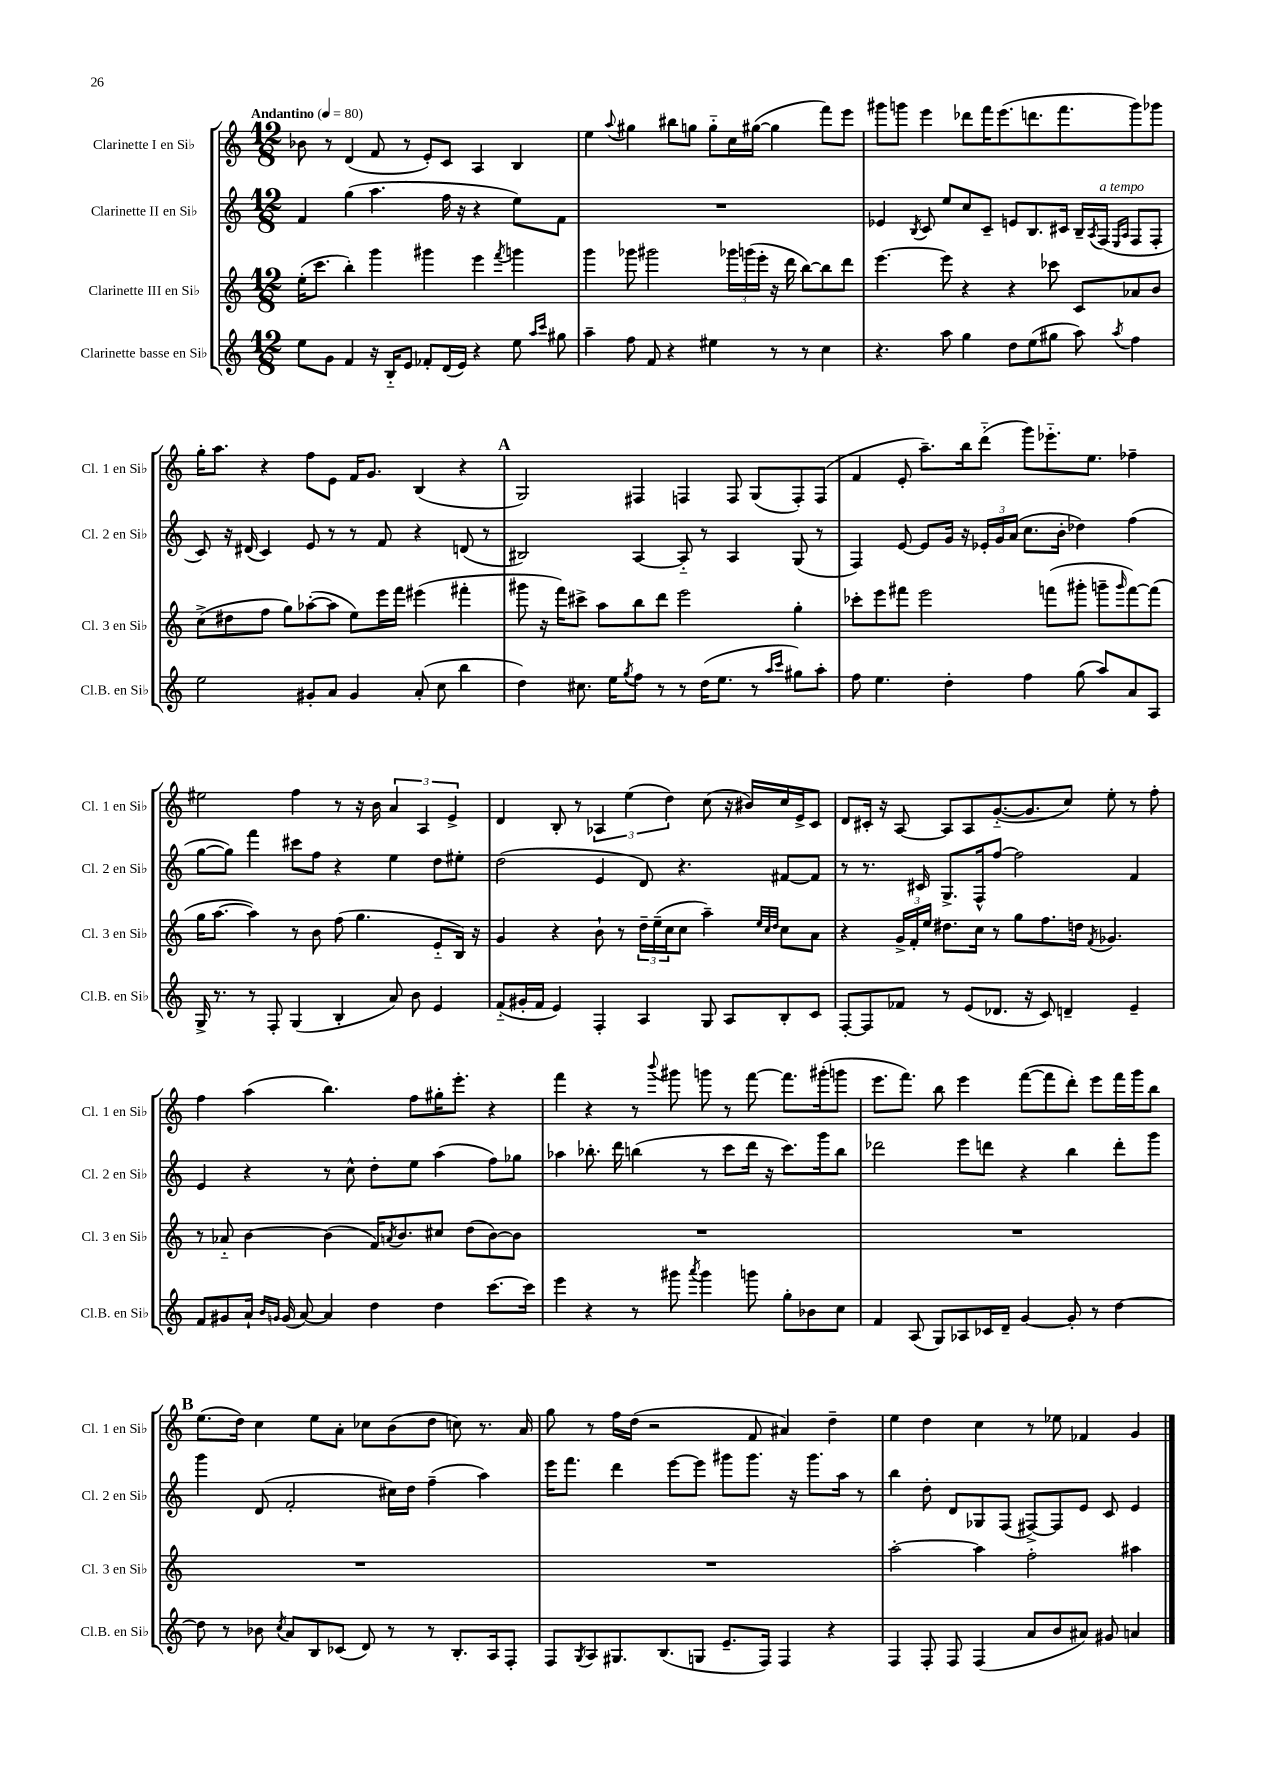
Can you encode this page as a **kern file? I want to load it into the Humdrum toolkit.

**kern	**kern	**kern	**kern
*staff4	*staff3	*staff2	*staff1
*clefG2	*clefG2	*clefG2	*clefG2
*k[]	*k[]	*k[]	*k[]
*M12/8	*M12/8	*M12/8	*M12/8
*MM80	*MM80	*MM80	*MM80
8ee\L	(16ee'\LK	4f/	8b-\
.	8.ccc\J	.	.
8g\J	.	.	8r
4f/	4bb'\)	(4gg\	(4d/
16r	4ggg\	4.aa\	8f/
16B'~/LK	.	.	.
8e/J	.	.	8r
8f-'/L	4ggg#\	.	8e'/L)
(16d/L	.	16ff\	8c/J
16e/JJ)	.	16r	.
4r	4eee\	4r	4A/
.	8qfff/	.	.
8ee\	4ggg\	8ee\L)	4B/
16qqaa/LL	.	.	.
16qqccc/JJ	.	.	.
8gg#\	.	8f\J	.
=	=	=	=
4aa~\	4ggg\	1.r	4ee\
.	.	.	8qqaa/
8ff\	8ggg-\	.	4gg#\
8f/	2ggg#\	.	.
4r	.	.	8bb#\L
.	.	.	8gg\J
4ee#\	.	.	8gg'~\L
.	24ggg-\LL	.	16cc\L
.	(24ggg\	.	.
.	.	.	([16gg#\JJ
.	24eee'\JJ	.	.
8r	16r	.	4gg#\]
.	16ddd\	.	.
8r	[8bb\L)	.	.
4cc\	8bb\]	.	8fff\L)
.	8ddd\J	.	8eee\J
=	=	=	=
4.r	[4.eee\	4e-/	8ggg#\L
.	.	.	8ggg\J
.	.	8qB/	.
.	.	8c/	4eee\
8aa\	8eee\]	8ee/L	.
4gg\	4r	8cc/	8ddd-\L
.	.	8c~/J	16fff\K
.	.	.	(8.eee\
8dd\L	4r	8e/L	.
(8ee\	.	8.B/	8.ddd\
8gg#\J	8ccc-\	.	.
.	.	16c#/Jk	8.fff\
8aa\)	8c/L	16B~/LL	.
.	.	8qA/	.
.	.	(16F/JJ	.
.	.	16qqE/LL	.
8qaa/	.	16qqA/JJ	.
4ff\	8a-/	8F/L	8ggg\)
.	8b/J	8F'/J	8ggg-\J
=	=	=	=
2ee\	(8cc^\L	8c/)	16gg'\LK
.	.	.	8.aa\J
.	8dd#\	16r	.
.	.	(16d#/	.
.	8ff\J	4c/)	4r
.	8gg\L)	.	.
8g#'/L	([8aa-'\	8e/	8ff\L
8a/J	8aa-\]J	8r	8e\J
4g#/	8ee\L)	8r	16f/LK
.	.	.	8.g/J
.	16eee\L	8f/	.
.	16fff\JJ	.	.
(8a'/	(4eee#\	4r	(4B/
8cc\	.	.	.
4bb\	4fff#'\	(8d/	4r
.	.	8r	.
=	=	=	=
4dd\)	8ggg#\	2B#/)	2G/)
.	16r	.	.
.	16fff\LK)	.	.
8.cc#\	8ccc#^\J	.	.
.	8aa\L	.	.
16ee\LK	.	.	.
8qgg/	.	.	.
8ff\J	8bb\	[4A/	4F#/
8r	8ddd\J	.	.
8r	2eee\	8A'~/]	4F/
(16dd\LK	.	8r	.
8.ee\J	.	.	.
.	.	4A/	8F/
8r	.	.	(8G/L
16qqaa/LL	.	.	.
16qqccc/JJ	.	.	.
8gg#\L)	4gg'\	(8G/	8F'/)
8aa'\J	.	8r	(8F/J
=	=	=	=
8ff\	8ccc-'\L	4F/)	4f/
4.ee\	8eee\	.	.
.	8fff#\J	[8e/	8e'/
.	2eee\	8e/]L	8.aa~\L)
4dd'\	.	16g/Jk	.
.	.	16r	16bb\k
.	.	24e-'/LL	(8ddd'~\J
.	.	24g/	.
.	.	(24a/JJ	.
4ff\	.	8.cc\L	8ggg\L)
.	(8fff\L	.	8.eee-'~\
.	.	16b'\Jk	.
(8gg\	8ggg#'\J	4dd-\)	.
.	.	.	8.ee\J
8aa/L)	8ggg~\L	.	.
.	16qqggg/	.	.
8a/	[8fff\)	(4ff\	4ff-~\
8A/J	(8fff\]J	.	.
=	=	=	=
16G^/	16gg\LK	[8gg\L	2ee#\
8.r	[8.aa\J	.	.
.	.	8gg\]J)	.
8r	4aa\])	4fff\	.
8F'/	.	.	.
(4G/	8r	8ccc#\L	4ff\
.	8b\	8ff\J	.
4B'/	(8ff\	4r	8r
.	4.gg\	.	16r
.	.	.	16b\
8a/)	.	4ee\	6a/
8b\	.	.	.
.	.	.	6A/
4e/	8e'~/L	8dd\L	.
.	.	.	6e^/
.	16B/Jk)	8ee#'\J	.
.	16r	.	.
=	=	=	=
(8f'~/L	4g/	(2dd\	4d/
16g#'/L	.	.	.
16f/JJ	.	.	.
4e/)	4r	.	8B'/
.	.	.	8r
4F'/	8b`\	4e/	6A-/
.	8r	.	.
.	.	.	(6ee\
4A/	24dd~\LL	8d/)	.
.	(24ee~\	.	.
.	24cc\J	.	6dd\)
.	8cc\J	4.r	.
8G/	4aa~\)	.	(8cc\
8A/L	.	.	16r
.	.	.	16b#/LL)
.	32qqee/LLL	.	.
.	32qqcc/	.	.
.	32qqdd/JJJ	.	.
8B'/	8cc\L	[8f#/L	16cc/
.	.	.	16e^/J
8c/J	8a\J	8f#/]J	8c/J
=	=	=	=
[8F'/L	4r	8r	8d/L
8F/]	.	8.r	16c#'/Jk
.	.	.	16r
8f-/J	24g^/LL	.	[8A/
.	24f'/	.	.
.	.	16c#/	.
.	24ee/JJ	.	.
8r	8.dd#\L	8.G^/L	8A/]L
(8e/L	.	.	8A/
.	16cc\Jk	16F^^/k	.
8.d-/J	8r	[8ff/J	([8.g'~/
.	8gg\L	2ff\]	.
16r	.	.	8.g/]
8c/)	8.ff\	.	.
4d~/	.	.	8cc/J)
.	16dd\Jk	.	.
.	8qf/	.	.
.	4.g-/	.	8ee'\
4e~/	.	4f/	8r
.	.	.	8ff'\
=	=	=	=
8f/L	8r	4e/	4ff\
8g#/	8a-'~/	.	.
16a`/Jk	[4b\	4r	(4aa\
16qqb/LL	.	.	.
16qqg/JJ	.	.	.
(16g/	.	.	.
[8a/)	.	.	.
4a/]	(4b\]	8r	4.bb\)
.	.	8cc^^\	.
4dd\	16f/LK)	8dd'\L	.
.	8qa/	.	.
.	8.b/	.	.
.	.	8ee\J	8ff\L
4dd\	8cc#/J	(4aa\	16gg#'\K
.	.	.	8.eee'\J
.	(8dd\L	.	.
[8.ccc\L	[8b\)	8ff\L)	4r
.	8b\]J	8gg-\J	.
16ccc\]Jk	.	.	.
=	=	=	=
4eee\	1.r	4aa-\	4fff\
4r	.	8.bb-'\	4r
.	.	16ddd\	.
8r	.	(4bb\	8r
.	.	.	8qqbbb/
8ggg#\	.	.	8ggg#\
8qaaa/	.	.	.
4ggg#\	.	8r	8ggg\
.	.	8ccc\L	8r
8ggg\	.	16ddd\Jk	[8fff\
.	.	16r	.
8gg'\L	.	8.ccc\L)	8.fff\]L
8b-\	.	.	.
.	.	16ggg\k	(16ggg#'\k
8cc\J	.	8bb\J	8ggg\J
=	=	=	=
4f/	1.r	2ddd-\	8.eee\L
.	.	.	8.fff\J)
(8A/	.	.	.
8G/L)	.	.	8bb\
8A-/	.	8eee\L	4eee\
16c-/L	.	8ddd\J	.
16d~/JJ	.	.	.
[4g/	.	4r	([8fff\L
.	.	.	8fff\]
8g'/]	.	4bb\	8ddd'\J)
8r	.	.	8eee\L
[4dd\	.	8ddd'\L	16fff\L
.	.	.	16ggg\J
.	.	8ggg\J	8bb\J
=	=	=	=
8dd\]	1.r	4ggg\	(8.ee\L
8r	.	.	.
.	.	.	16dd\Jk)
8b-\	.	(8d/	4cc\
8qcc/	.	.	.
8a/L	.	2f'/	.
8B/	.	.	8ee\L
(8c-/J	.	.	8a'\J
8d/)	.	.	8cc-\L
8r	.	16cc#\LL)	(8b\
.	.	16dd\JJ	.
8r	.	(4ff~\	8dd\J
8.B'/L	.	.	8cc\)
.	.	4aa\)	8.r
16A/k	.	.	.
8F'/J	.	.	.
.	.	.	16a/
=	=	=	=
8F/L	1.r	16eee\LK	8gg\
.	.	8.fff\J	.
8qG/	.	.	.
8A/	.	.	8r
8.G#/	.	4ddd\	16ff\LL
.	.	.	(16dd\JJ
.	.	.	2r
(8.B/	.	.	.
.	.	[8eee\L	.
8G/J	.	8eee\]J	.
8.e~/L	.	8ggg#\L	.
.	.	8.ggg#\J	8f/
16F/Jk)	.	.	.
4F/	.	.	4a#/)
.	.	16r	.
.	.	8.ggg#\L	.
4r	.	.	4dd~\
.	.	16aa\Jk	.
.	.	8r	.
=	=	=	=
4F/	[2aa'\	4bb\	4ee\
8F'/	.	8dd'\	4dd\
8F/	.	8d/L	.
(4F/	4aa\]	8G-/	4cc\
.	.	(8F/J	.
8a/L	2ff'\	[8F#^/L)	8r
8b/	.	8F#/]	8ee-\
8a#/J)	.	8e/J	4f-/
8g#/	.	8c/	.
4a/	4aa#\	4e/	4g/
==	==	==	==
*-	*-	*-	*-
